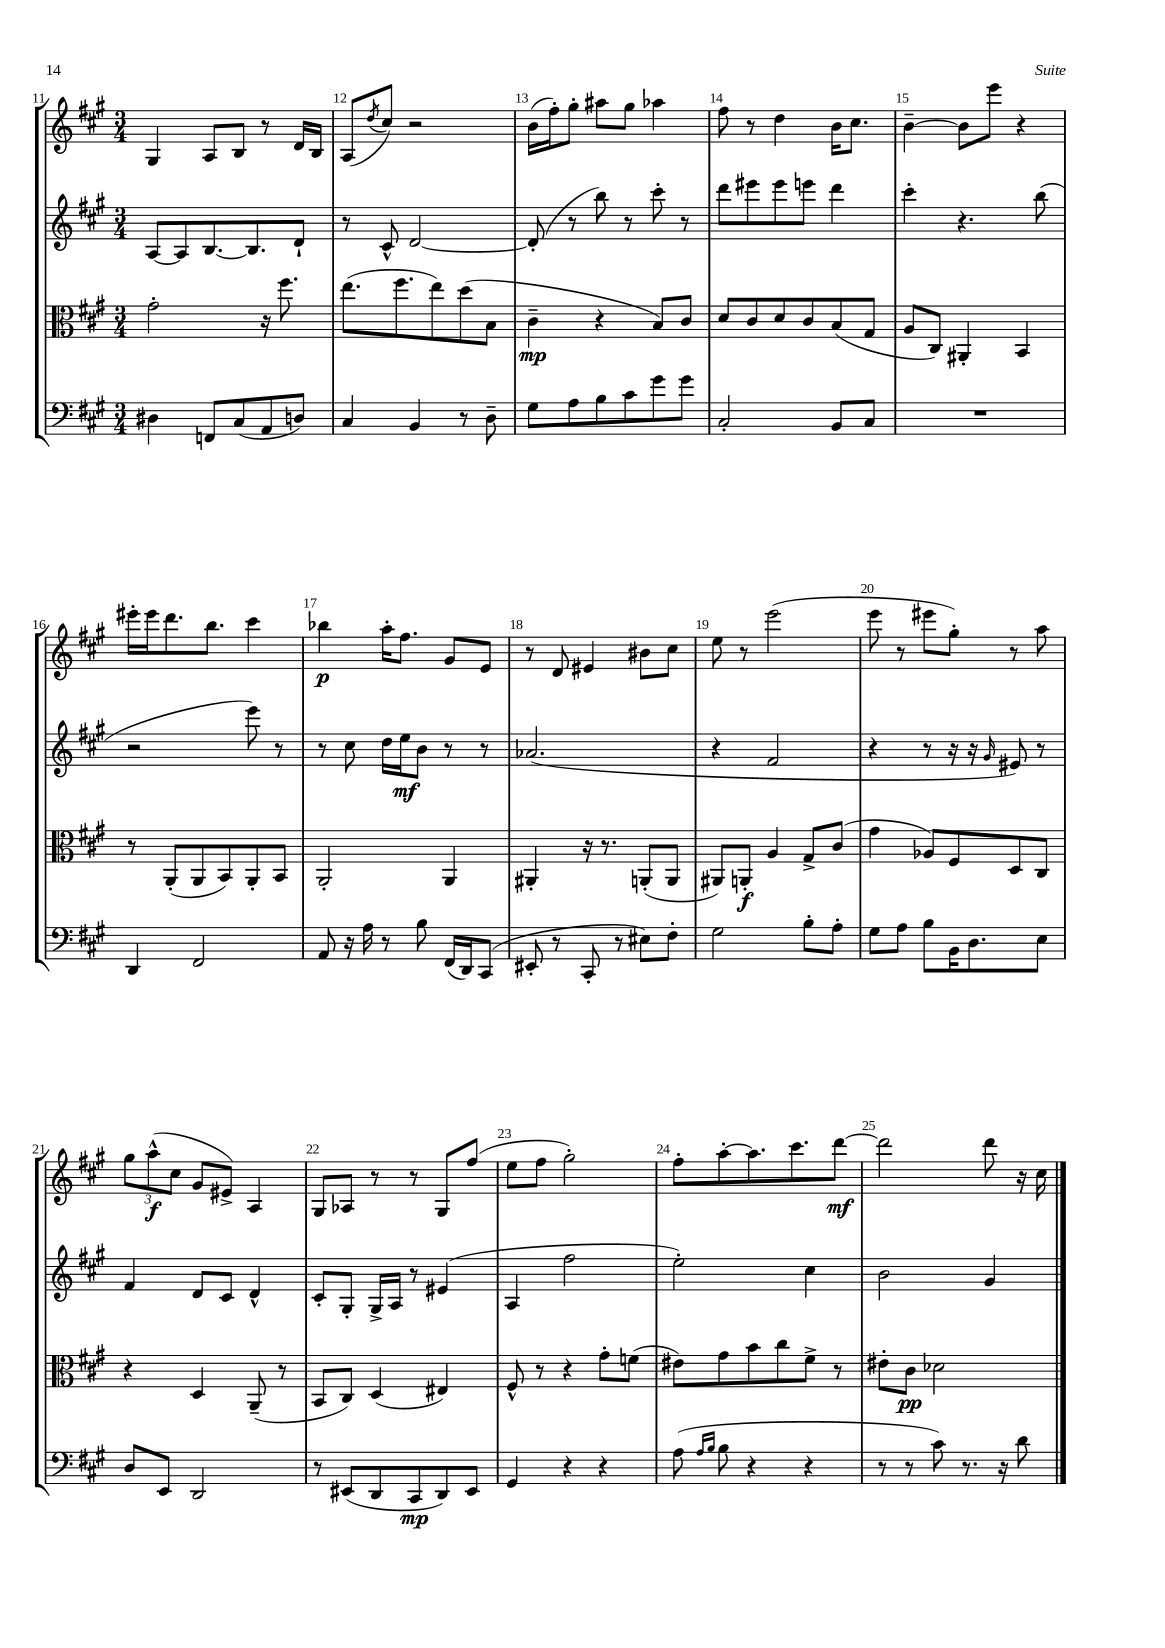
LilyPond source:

<<
\new StaffGroup <<
\new Staff = "s0" {
    \clef treble \key a \major \numericTimeSignature \time 3/4
    gis4 a8 b8 r8 d'16 b16 |
    a8( \acciaccatura { d''8 } cis''8) r2 |
    b'16( fis''16-.) gis''8-. ais''8 gis''8 aes''4 |
    fis''8 r8 d''4 b'16 cis''8. |
    b'4~-- b'8 e'''8 r4 |
    eis'''16-. eis'''16 d'''8. b''8. cis'''4 |
    bes''4\p a''16-. fis''8. gis'8 e'8 |
    r8 d'8 eis'4 bis'8 cis''8 |
    e''8 r8 e'''2( |
    e'''8 r8 eis'''8 gis''8-.) r8 a''8 |
    \tuplet 3/2 { gis''8 a''8-^\f( cis''8 } gis'8 eis'8->) a4 |
    gis8 aes8 r8 r8 gis8 fis''8( |
    e''8 fis''8 gis''2-.) |
    fis''8-. a''8~-. a''8. cis'''8. d'''8~\mf |
    d'''2 d'''8 r16 cis''16 \bar "|." |
}
\new Staff = "s1" {
    \clef treble \key a \major \numericTimeSignature \time 3/4
    a8~ a8 b8.~ b8. d'8-! |
    r8 cis'8-^ d'2~ |
    d'8-.( r8 b''8) r8 cis'''8-. r8 |
    d'''8 eis'''8 eis'''8 e'''8 d'''4 |
    cis'''4-. r4. b''8( |
    r2 e'''8) r8 |
    r8 cis''8 d''16 e''16\mf b'8 r8 r8 |
    aes'2.( |
    r4 fis'2 |
    r4 r8 r16 r16 \grace { gis'16 } eis'8) r8 |
    fis'4 d'8 cis'8 d'4-^ |
    cis'8-. gis8-. gis16-> a16 r8 eis'4( |
    a4 fis''2 |
    e''2-.) cis''4 |
    b'2 gis'4 \bar "|." |
}
\new Staff = "s2" {
    \clef alto \key a \major \numericTimeSignature \time 3/4
    gis'2-. r16 fis''8. |
    e''8.( fis''8. e''8) d''8( b8 |
    cis'4--\mp r4 b8) cis'8 |
    d'8 cis'8 d'8 cis'8 b8( gis8 |
    a8 cis8) ais,4-. b,4 |
    r8 a,8-.( a,8 b,8) a,8-. b,8 |
    a,2-. a,4 |
    ais,4-. r16 r8. a,8-.( a,8 |
    ais,8) a,8-.\f a4 gis8-> cis'8( |
    gis'4 aes8) fis8 d8 cis8 |
    r4 d4 a,8--( r8 |
    b,8 cis8) d4( eis4) |
    fis8-^ r8 r4 gis'8-. f'8( |
    eis'8) gis'8 b'8 cis''8 fis'8-> r8 |
    eis'8-. cis'8\pp des'2 \bar "|." |
}
\new Staff = "s3" {
    \clef bass \key a \major \numericTimeSignature \time 3/4
    dis4 f,8 cis8( a,8 d8) |
    cis4 b,4 r8 d8-- |
    gis8 a8 b8 cis'8 gis'8 gis'8 |
    cis2-. b,8 cis8 |
    R2. |
    d,4 fis,2 |
    a,8 r16 a16 r8 b8 fis,16( d,16) cis,8( |
    eis,8-. r8 cis,8-. r8 eis8) fis8-. |
    gis2 b8-. a8-. |
    gis8 a8 b8 b,16 d8. e8 |
    d8 e,8 d,2 |
    r8 eis,8( d,8 cis,8\mp d,8) eis,8 |
    gis,4 r4 r4 |
    a8( \grace { a16 b16 } b8 r4 r4 |
    r8 r8 cis'8) r8. r16 d'8 \bar "|." |
}
>>
>>
\layout { \context { \Score currentBarNumber = #11 \override BarNumber.break-visibility = ##(#f #t #t) barNumberVisibility = #all-bar-numbers-visible } }
